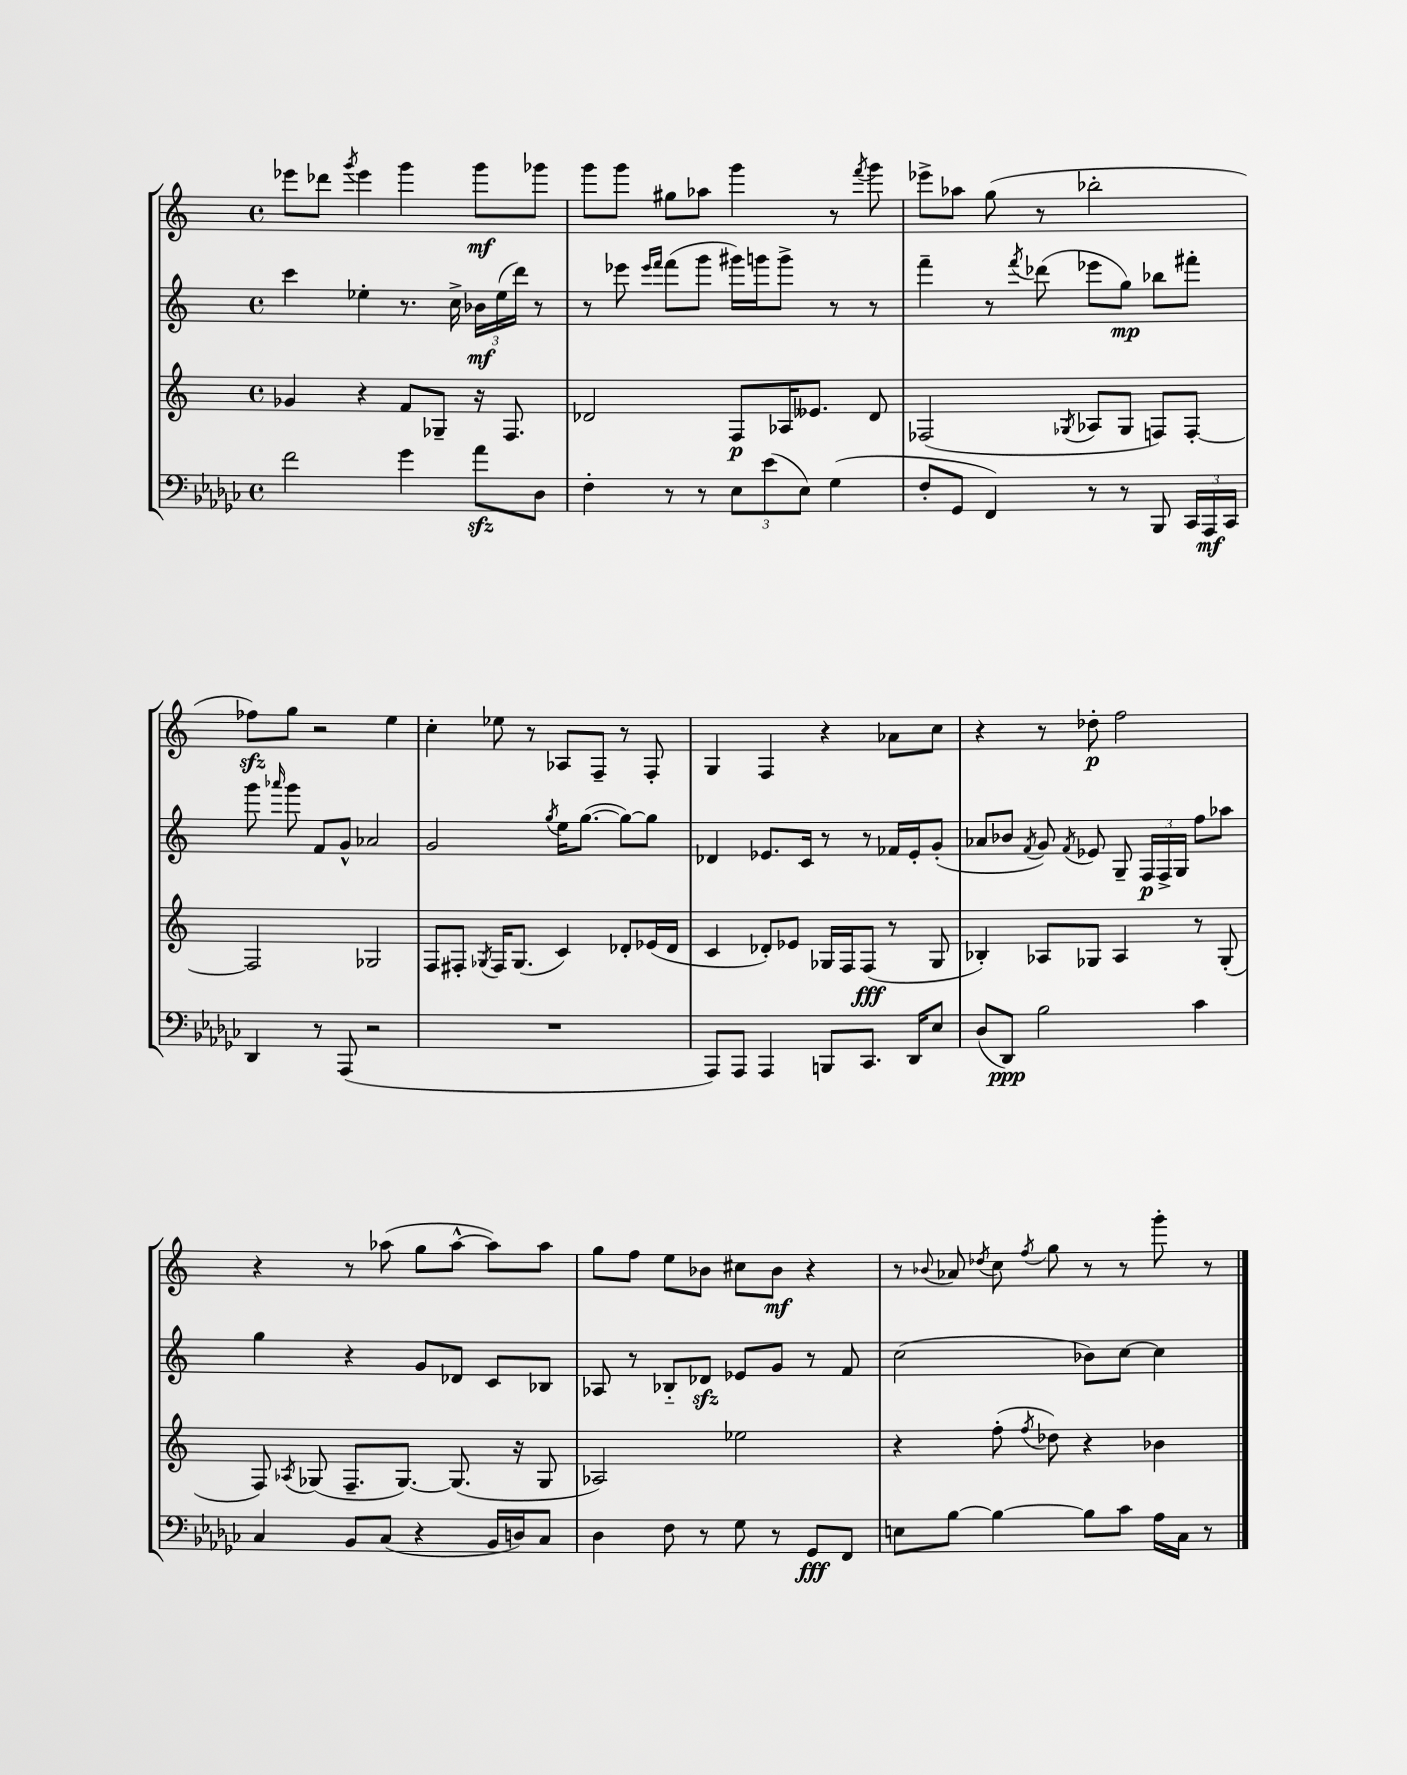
<<
\new StaffGroup <<
\new Staff = "s0" {
    \clef treble \key c \major \defaultTimeSignature \time 4/4
    \autoBeamOff ees'''8[ des'''8] \acciaccatura { g'''8 } ees'''4 g'''4 g'''8[\mf ges'''8] |
    g'''8[ g'''8] gis''8[ aes''8] g'''4 r8 \acciaccatura { f'''8 } g'''8 |
    ees'''8[-> aes''8] g''8( r8 bes''2-. |
    fes''8[\sfz) g''8] r2 e''4 |
    c''4-. ees''8 r8 aes8[ f8]-- r8 f8-. |
    g4 f4 r4 aes'8[ c''8] |
    r4 r8 des''8-.\p f''2 |
    r4 r8 aes''8( g''8[ aes''8]~-^ aes''8[) aes''8] |
    g''8[ f''8] e''8[ bes'8] cis''8[ bes'8]\mf r4 |
    r8 \appoggiatura { bes'8 } aes'8 \acciaccatura { des''8 } c''8 \acciaccatura { f''8 } g''8 r8 r8 g'''8-. r8 \bar "|." |
}
\new Staff = "s1" {
    \clef treble \key c \major \defaultTimeSignature \time 4/4
    \autoBeamOff c'''4 ees''4-. r8. c''16-> \tuplet 3/2 { bes'16[\mf ees''16( d'''16]) } r8 |
    r8 ees'''8 \grace { ees'''16[ f'''16] } f'''8[( g'''8] gis'''16[) g'''16 g'''8]-> r8 r8 |
    f'''4-- r8 \acciaccatura { f'''8 } des'''8( ees'''8[ g''8]\mp) bes''8[ fis'''8]-. |
    g'''8 \grace { aes'''16 } g'''8 f'8[ g'8]-^ aes'2 |
    g'2 \acciaccatura { g''8 } e''16[ g''8.]~( g''8[~) g''8] |
    des'4 ees'8.[ c'16] r8 r8 fes'16[ ees'16-. g'8]-.( |
    aes'8[ bes'8] \acciaccatura { f'8 } g'8) \acciaccatura { f'8 } ees'8 g8-- \tuplet 3/2 { f16[\p f16-> g16] } f''8[ aes''8] |
    g''4 r4 g'8[ des'8] c'8[ bes8] |
    aes8 r8 bes8[-_ des'8]\sfz ees'8[ g'8] r8 f'8 |
    c''2( bes'8[) c''8]~ c''4 \bar "|." |
}
\new Staff = "s2" {
    \clef treble \key c \major \defaultTimeSignature \time 4/4
    \autoBeamOff ges'4 r4 f'8[ ges8]-- r16 f8. |
    des'2 f8[\p aes16 eeses'8.] des'8 |
    fes2( \acciaccatura { ges8 } aes8[ ges8] f8[) f8]~-. |
    f2 ges2 |
    f8[ fis8]-. \acciaccatura { ges8 } fis16[ ges8.]( c'4) des'8[-. ees'16( des'16] |
    c'4 des'8[-.) ees'8] ges16[ f16 f8]\fff( r8 ges8 |
    bes4-.) aes8[ ges8] aes4 r8 ges8-.( |
    f8) \acciaccatura { aes8 } ges8( f8.[-- ges8.]~) ges8.( r16 ges8 |
    aes2) ees''2 |
    r4 f''8-.( \acciaccatura { f''8 } des''8) r4 bes'4 \bar "|." |
}
\new Staff = "s3" {
    \clef bass \key ges \major \defaultTimeSignature \time 4/4
    \autoBeamOff f'2 ges'4 aes'8[\sfz des8] |
    f4-. r8 r8 \tuplet 3/2 { ees8[ ees'8( ees8]) } ges4( |
    f8[-. ges,8] f,4) r8 r8 bes,,8 \tuplet 3/2 { ces,16[ aes,,16\mf ces,16] } |
    des,4 r8 aes,,8( r2 |
    R1 |
    aes,,8[) aes,,8] aes,,4 b,,8[ ces,8.] des,16[ ees8] |
    des8[( des,8]\ppp) bes2 ces'4 |
    ces4 bes,8[ ces8]( r4 bes,16[ d16) ces8] |
    des4 f8 r8 ges8 r8 ges,8[\fff f,8] |
    e8[ bes8]~ bes4~ bes8[ ces'8] aes16[ ces16] r8 \bar "|." |
}
>>
>>
\layout { \context { \Score \remove "Bar_number_engraver" } }
